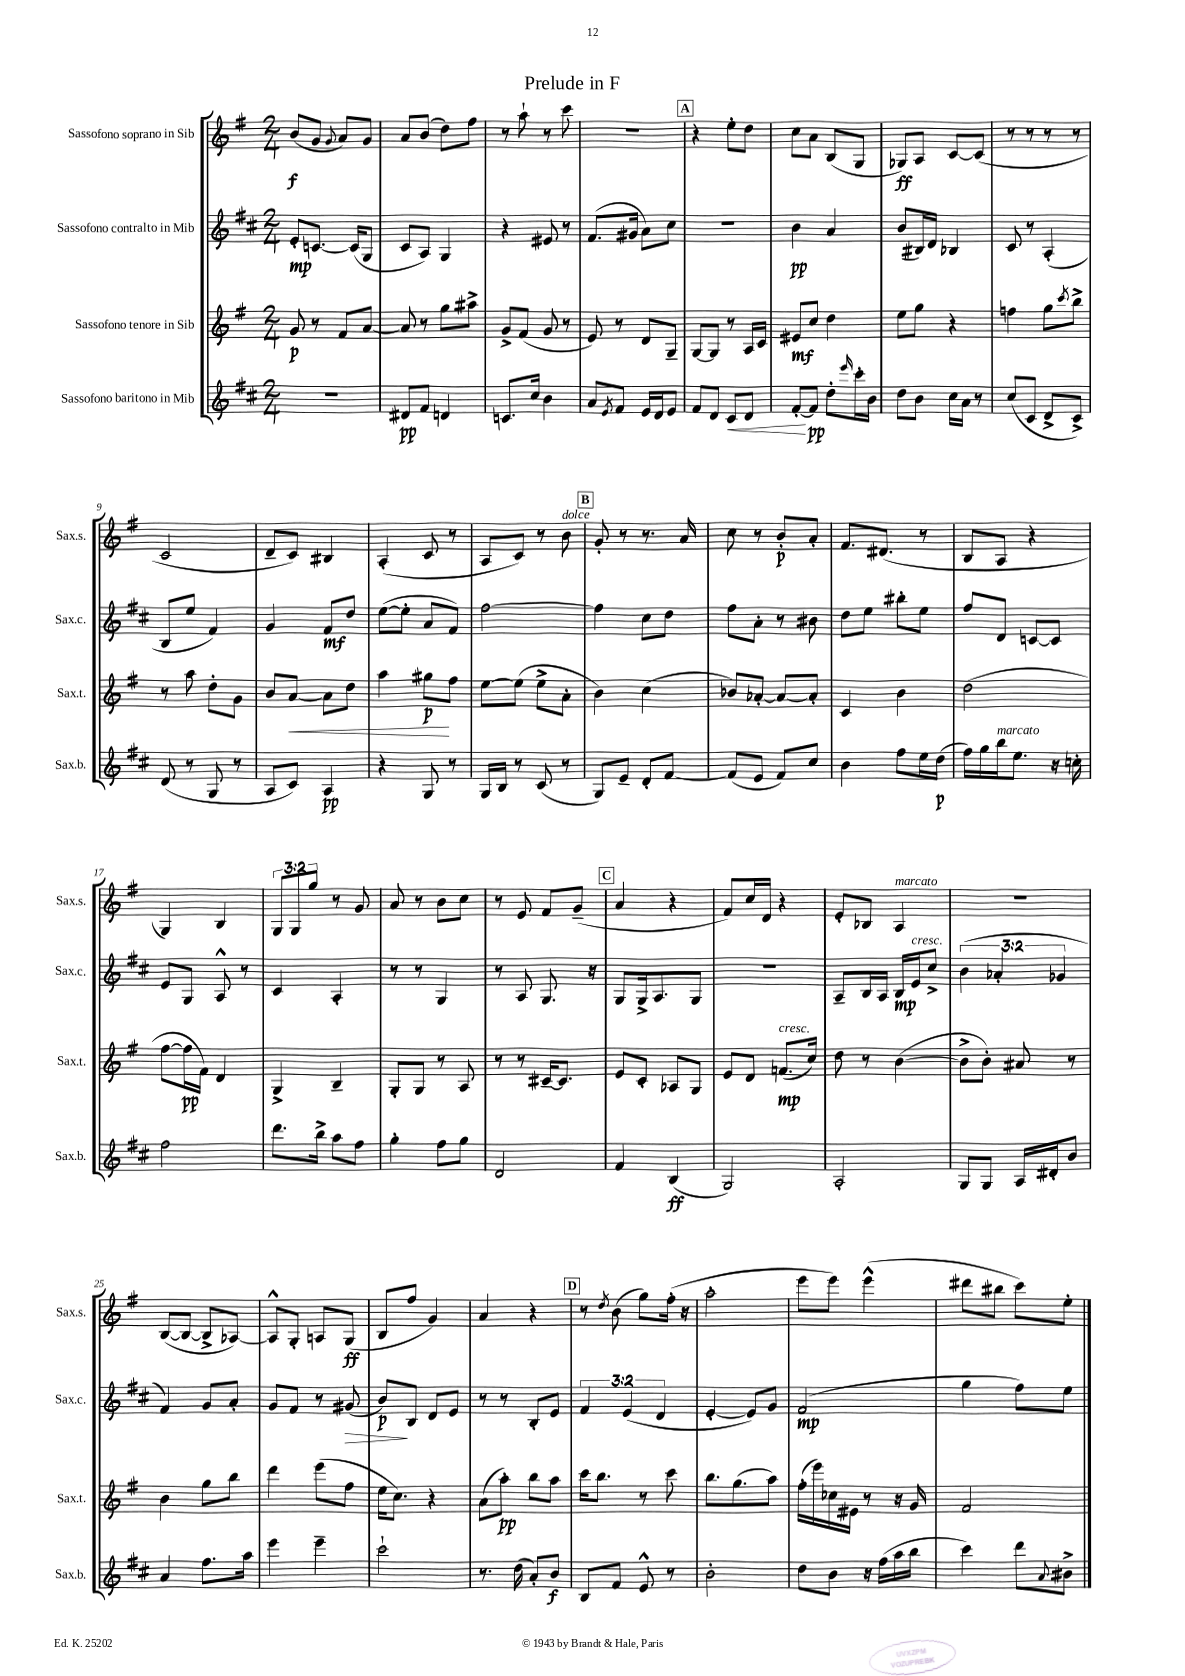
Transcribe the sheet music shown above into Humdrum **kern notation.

**kern	**kern	**kern	**kern
*staff4	*staff3	*staff2	*staff1
*clefG2	*clefG2	*clefG2	*clefG2
*k[f#c#]	*k[f#]	*k[f#c#]	*k[f#]
*M2/4	*M2/4	*M2/4	*M2/4
2r	8g	8e'	(8b
.	8r	[8.c	8g
.	.	.	8qqg
.	8f#	.	8a)
.	.	(16c]	.
.	[8a	8G	8g
=	=	=	=
8d#	8a]	8c#	8a
8f#	8r	8A)	(8b
4d	8gg	4G	8dd)
.	8aa#^	.	8ff#
=	=	=	=
8.c	8g^	4r	8r
.	(8f#	.	8aa`
16cc#	.	.	.
4b	8g	8e#	8r
.	8r	8r	8ccc
=	=	=	=
8a	8e)	(8.f#	2r
8qe	.	.	.
8f#	8r	.	.
.	.	16g#	.
16e	8d	8a)	.
16d	.	.	.
8e	8G~	8cc#	.
=	=	=	=
8f#	[8G	2r	4r
8d	8G]	.	.
8c#	8r	.	8ee'
8d	16A	.	8dd
.	16c	.	.
=	=	=	=
[8f#'	8e#	4b	8cc
8f#]	8cc	.	8a
8dd'	4dd	4a	(8B
16qqeee	.	.	.
16ccc#'	.	.	8G
16b	.	.	.
=	=	=	=
8dd	8ee	(8b	8G-)
8b	8gg	16B#)	8A
.	.	16d	.
16cc#	4r	4B-	[8c
16a	.	.	.
8r	.	.	(8c]
=	=	=	=
(8cc#	4ff	8c#	8r
8c#	.	8r	8r
8d^	8gg	(4A'	8r
.	8qccc	.	.
8c#^)	8bb^	.	8r
=	=	=	=
(8d	8r	8B	2c
8r	8aa	8ee	.
8G	8dd'	4f#)	.
8r	8g	.	.
=	=	=	=
8A	8b	4g	8d~
8c#)	[8a	.	8c)
4A	8a]	8f#	4B#
.	8dd	8dd	.
=	=	=	=
4r	4aa	([8ee	(4A'
.	.	8ee']	.
8G	8gg#	8a	8c
8r	8ff#	8f#)	8r
=	=	=	=
16G	[8ee	[2ff#	8A
16B	.	.	.
8r	(8ee]	.	8c)
(8c#	8ee^	.	8r
8r	8a'	.	8b
=	=	=	=
8G)	4b)	4ff#]	8g'
8e~	.	.	8r
8d'	(4cc	8cc#	8.r
[8f#	.	8dd	.
.	.	.	16a
=	=	=	=
(8f#]	8b-)	8ff#	8cc
8e	[8a-'	8a'	8r
8f#)	8a-_	8r	8b'
8cc#	8a-']	8b#	8a'
=	=	=	=
4b	4c	8dd	8.f#
.	.	8ee	.
.	.	.	(8.d#
8ff#	4b	8bb#'	.
16ee	.	8ee	8r
(16dd	.	.	.
=	=	=	=
16ff#)	(2dd	8ff#	8B
16gg	.	.	.
16bb	.	8d	8A
8.ee	.	.	.
.	.	[8c	4r
16r	.	8c]	.
16cc'	.	.	.
=	=	=	=
2ff#	[8ff#	8e	4G)
.	16ff#]	8G	.
.	16f#)	.	.
.	4d	8A^^	4B
.	.	8r	.
=	=	=	=
8.ddd	4G^	4c#	12G
.	.	.	12G
.	.	.	12gg
16bb^	.	.	.
8aa	4B~	4A'	8r
8ff#	.	.	8g
=	=	=	=
4gg'	8G'	8r	8a
.	8G	8r	8r
8ff#	8r	4G	8b
8gg	8A	.	8cc
=	=	=	=
2d	8r	8r	8r
.	8r	8A	8e
.	[16c#~	8.G	8f#
.	8.c#]	.	.
.	.	.	(8g~
.	.	16r	.
=	=	=	=
4f#	8e	8G	4a
.	8c'	16G^	.
.	.	8.A	.
(4B	8A-	.	4r
.	8G	8G	.
=	=	=	=
2G)	8e	2r	8f#)
.	8d	.	16cc
.	.	.	16d
.	(8.f	.	4r
.	16cc)	.	.
=	=	=	=
2A'	8dd	8A~	8e'
.	8r	16B	8B-
.	.	16A	.
.	([4b	16B	4A
.	.	16e	.
.	.	8cc#^	.
=	=	=	=
8G	8b^]	(6b	2r
8G	8b')	.	.
.	.	6a-'	.
16A	8a#	.	.
16d#'	.	.	.
.	.	6g-	.
8b	8r	.	.
=	=	=	=
4a	4b	4f#)	([8B
.	.	.	8B_
8.ff#	8gg	8g	8B^]
.	8bb	8a'	[8A-)
16aa	.	.	.
=	=	=	=
4eee	4ddd	8g	8A-^^]
.	.	8f#	8G'
4eee~	(8eee	8r	8A
.	8ff#	(8g#	(8G
=	=	=	=
2ccc#`	16ee	8b)	8B
.	8.cc)	.	.
.	.	8B	8ff#
.	4r	8d	4g)
.	.	8e	.
=	=	=	=
8.r	(8a	8r	4a
.	8aa')	8r	.
(16dd	.	.	.
8a')	8bb	8B'	4r
8b	8aa	8e	.
=	=	=	=
8B	16ccc	6f#	8r
.	8.bb	.	.
.	.	.	8qdd
8f#	.	.	(8b
.	.	(6e	.
8e^^	8r	.	8gg)
.	.	6d	.
8r	8ccc	.	(16ff#'
.	.	.	16r
=	=	=	=
2b'	8.bb	[4e'	2aa'
.	(8.gg	.	.
.	.	8e])	.
.	8aa)	8g	.
=	=	=	=
8dd	(16ff#'	(2f#	8eee
.	16eee)	.	.
8b	16cc-	.	8eee)
.	16e#	.	.
16r	8r	.	(4eee^^
(16ff#	.	.	.
16aa	16r	.	.
16bb	16g	.	.
=	=	=	=
4ccc#)	2f#	4gg	8ddd#
.	.	.	8bb#
8ddd	.	8ff#)	8ccc)
8qqa	.	.	.
8b#^	.	8ee	8ee'
==	==	==	==
*-	*-	*-	*-
